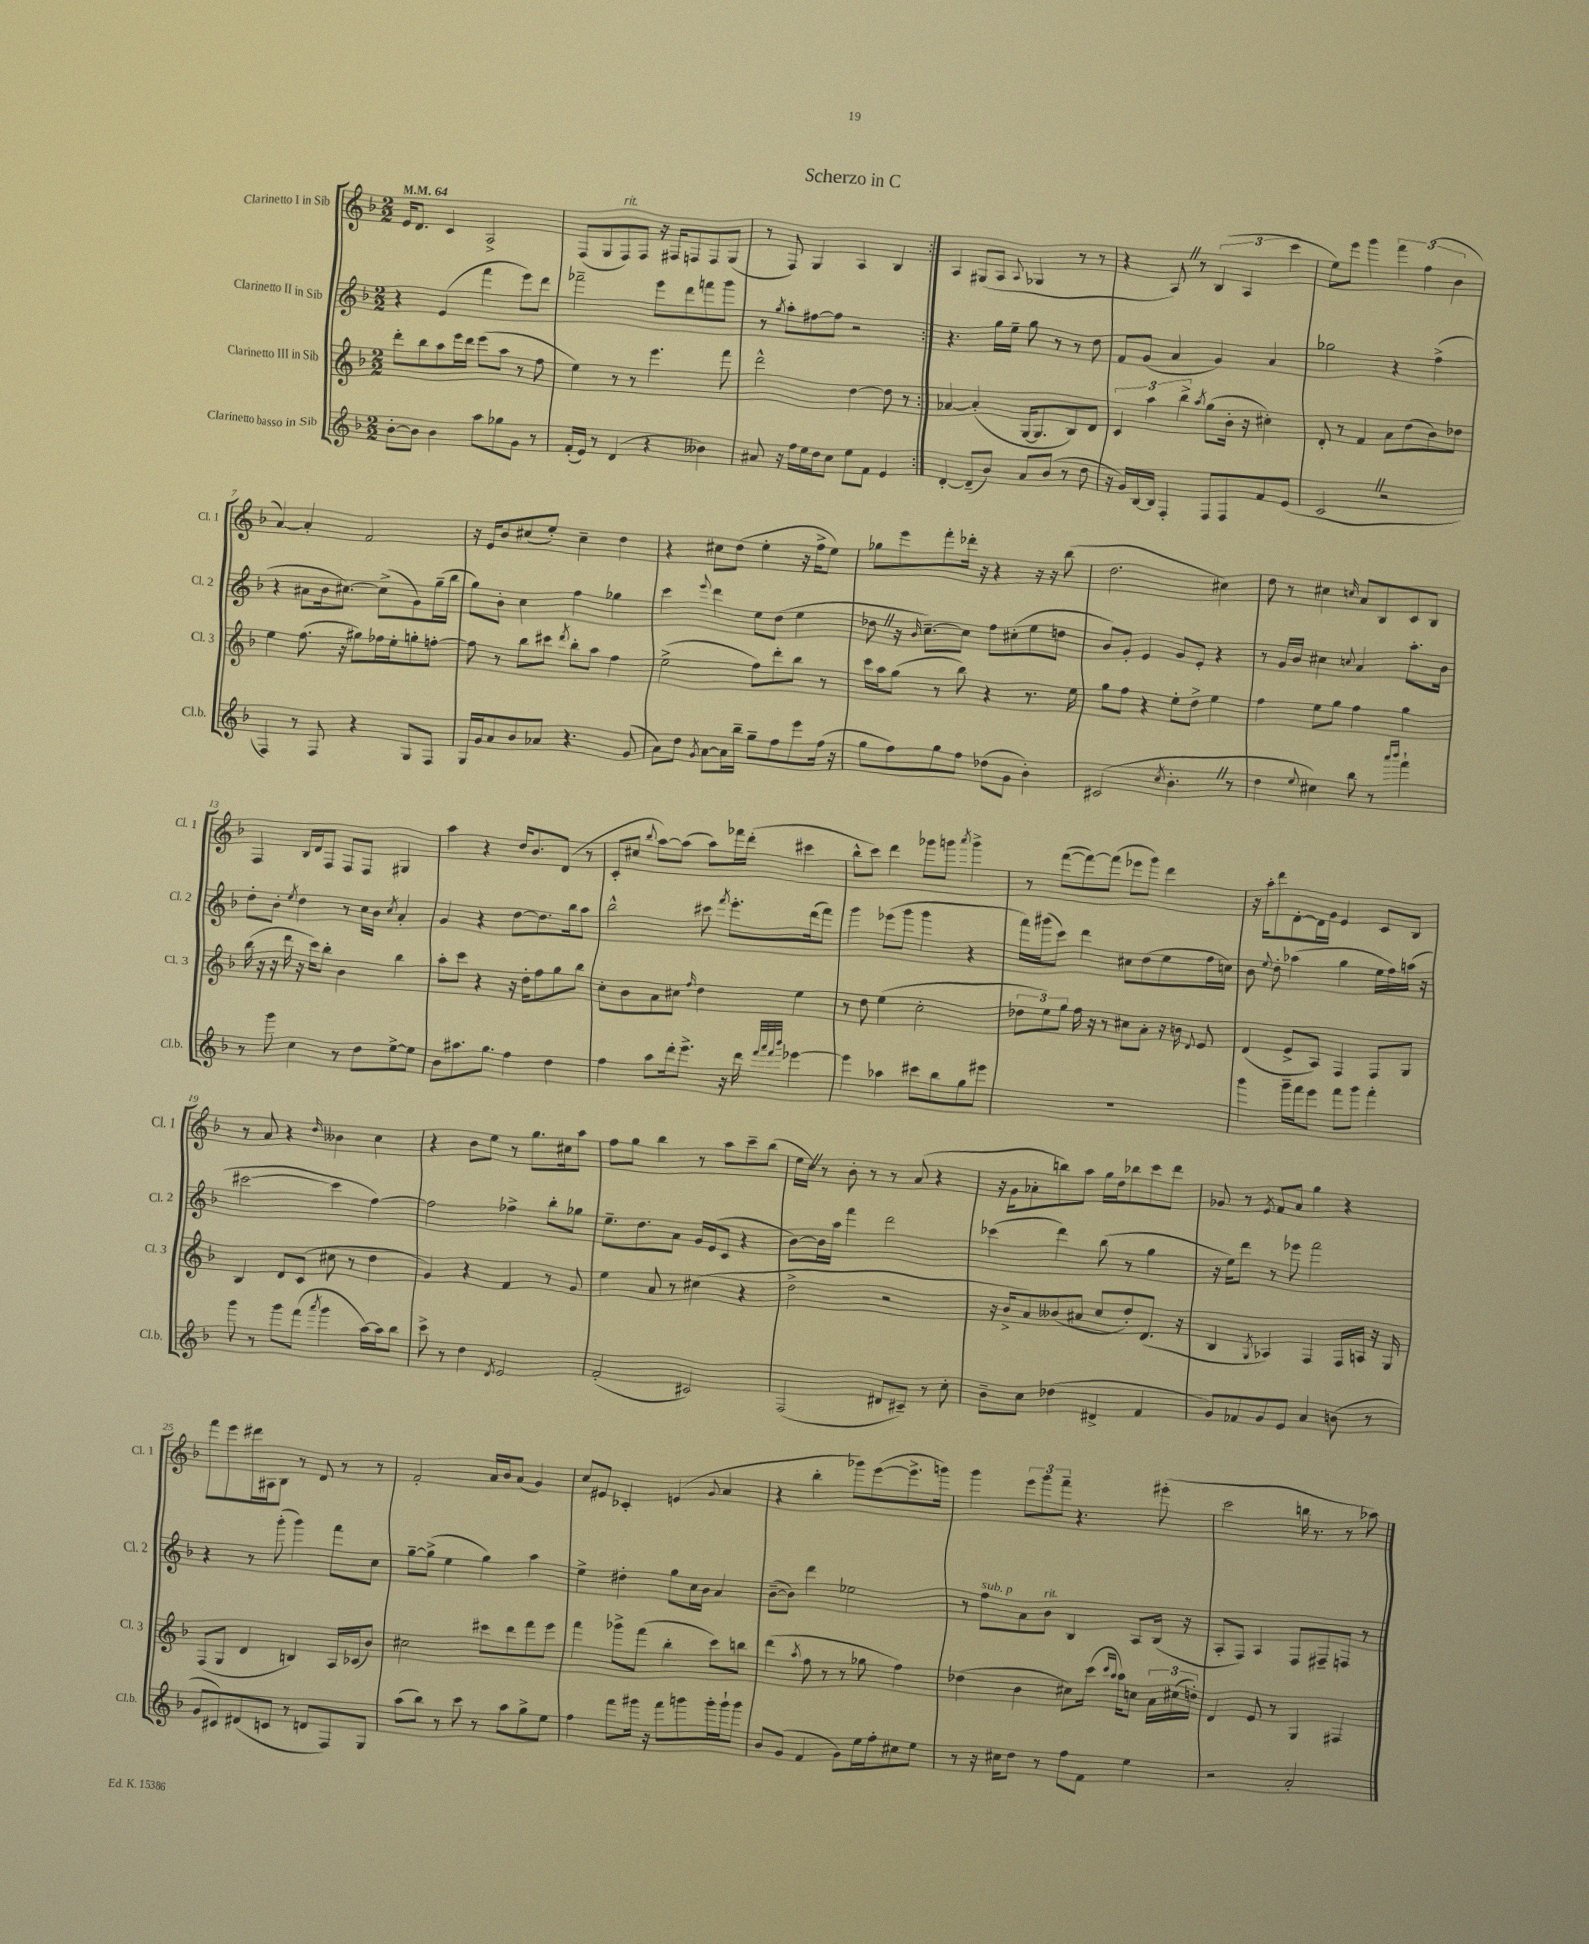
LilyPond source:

\header { title = "Scherzo in C" }
<<
\new StaffGroup <<
\new Staff = "s0" \with { instrumentName = "Clarinetto I in Sib" shortInstrumentName = "Cl. 1" } {
    \clef treble \key f \major \numericTimeSignature \time 2/2 \tempo 4 = 64
    \autoBeamOff \repeat volta 2 { e'16[ d'8.] c'4 a2-> |
    f8[( g8 f8^\markup { \italic "rit." }) f8] r16 fis16[ f8 f8 g8]( |
    r8 f8) g4 a4 bes4 | }
    a4 gis8[( a8] \appoggiatura { a8 } ges4 r8 r8 |
    r4 a8) \once \override BreathingSign.text = \markup { \musicglyph "scripts.caesura.straight" } \breathe r8 \tuplet 3/2 { bes4( a4 c'''4 } |
    e''8[) e'''8] g'''4 \tuplet 3/2 { f'''4 f''4( bes'4 } |
    a'4~) a'4-. f'2 |
    r16 e'16[ bes'8 cis''8( e''8]-.) cis''4-- d''4 |
    r4 cis''8[ d''8]( e''4-. r16 f''16[-> e''8]) |
    ges''8[ e'''8 f'''8-. des'''16]-. r16 r4 r16 r16 bes''8( |
    d''2. cis''4) |
    d''8 r8 cis''4 \grace { c''16 } a'8[ bes8 c'8 bes8] |
    f4 bes16[ d'16 f8] f8[ f8] gis4 |
    a''4 r4 d''16[ bes'8. d'8]( r8 |
    c'8[-. cis''8] \appoggiatura { bes''8 } a''8[~) a''8]( a''8[) fes'''16 d'''16]-.( cis'''4 |
    bes''8[-^ c'''8]) d'''4 ges'''8[ g'''8] \acciaccatura { a'''8 } g'''4-> |
    r8 f'''8[~( f'''8~) f'''8]( ees'''8[ g'''8]) d'''4 |
    r16 a''16[-. d'''8 d'8~-. d'16 g'16] e'4 c'8[ bes8] |
    r8 a'8 r4 \grace { d''16 } beses'4 c''4 |
    r4 bes'8[ e''8] r8 g''8.[ cis''16 a''8] |
    f''8[ g''8] bes''4 r8 a''8[ c'''8-- bes''8]( |
    e''16[ c''16]) \once \override BreathingSign.text = \markup { \musicglyph "scripts.caesura.straight" } \breathe r8 bes'8-. r8 r8 a'8( r4 |
    r16 g'16[ aes'8-. b''8) a''8] g''16[ d''16 bes''8 c'''8 d'''8] |
    ges'8 r8 \acciaccatura { e'8 } f'8[ a'8] g''4 r4 |
    f'''8[ e'''8 dis'''16 ais16 bes8] r8 d'8 r8 r8 |
    f'2-. a'16[ bes'16 a'8]( g'4) |
    c''8[ eis'8] ces'4-. e'4( \appoggiatura { g'8 } a'4 |
    r4 bes''4-. ges'''8[) e'''8~( e'''8.-> g'''16]) |
    g'''4 \tuplet 3/2 { e'''8[ g'''8 f'''8]-- } r4. eis'''8-.( |
    c'''2 b''16 r8. r8 aes''8) \bar "|." |
}
\new Staff = "s1" \with { instrumentName = "Clarinetto II in Sib" shortInstrumentName = "Cl. 2" } {
    \clef treble \key f \major \numericTimeSignature \time 2/2
    \autoBeamOff \repeat volta 2 { r4 e'4( f'''4 e'''8[) d'''8] |
    fes'''2-- e'''8[ d'''8 f'''8 g'''8] |
    r8 \acciaccatura { g''8 } a''8[-. fis''8~ fis''8] r2 | }
    r4. g''16[ e''16]-- g''8 r8 r8 d''8 |
    f'8[ g'8]( a'4 g'4) a'4 |
    ges''2 r4 f''4->( |
    r4 ais'8[ bes'16 cis''8.]~) cis''8[->( g'8) g''16--( bes''16] |
    g''8[) bes'8]-. c''4 f''4 ges''4 |
    c'''4 \appoggiatura { e'''8 } d'''4 e''8[ d''8]( e''4 |
    des''8 \once \override BreathingSign.text = \markup { \musicglyph "scripts.caesura.straight" } \breathe r16 \grace { bes'16 } c''8.[~--) c''8] f''8[ cis''8-.( e''8 d''8] |
    bes'8[) g'8]-. e'4 g'8[ e'8]-. r4 |
    r8 g'16[ bes'16] cis''4 \appoggiatura { c''8 } a'4 a''8.[-. bes'16] |
    d''8[-. bes'8]-. \acciaccatura { e''8 } d''4 r8 c''16[ bes'16] \acciaccatura { c''8 } a'4-. |
    g'4 r4 d''8[~ d''8. bes''16 a''8] |
    bes''2-^ cis'''8 \acciaccatura { f'''8 } e'''8.[-. d'''16( f'''8]) |
    g'''4 ees'''8[( g'''8] g'''4 r4 |
    f'''16[) gis'''16( c'''8]) d'''4 cis''8[ d''8( e''8 f''16 c''16]) |
    bes'8 \appoggiatura { e''8 } d''8-. aes''4( g''4 e''16[ f''16) a''16]( r16 |
    cis'''2~ cis'''4 f''4~) |
    f''2 fes''4-> bes''8[-. ges''8] |
    e''8.[-- d''8. a'8] g'16[ e'16( c'8] r4 |
    bes'8[~) bes'16 a''16] f'''4 d'''2 |
    ces'''4( d'''4) bes''8( r8 g''4 |
    r16 e''16[) d'''8] r8 ees'''8 f'''2 |
    r4 r8 g'''8-.( g'''4) f'''8[ c''8] |
    g''8[~-- g''8]->( e''4 g''4) a''4 |
    e''4-> dis''4-. g''8[ c''16 bes'16] a'4 |
    bes'8[~--( bes'8]) d'''4 ees''2 |
    r8 f''8[^\markup { \italic "sub. p" } a'8 bes'8]^\markup { \italic "rit." } bes4 a8[ bes16]( r16 |
    a8[-. f8]) a4 f8[ fis8-- f8] r8 \bar "|." |
}
\new Staff = "s2" \with { instrumentName = "Clarinetto III in Sib" shortInstrumentName = "Cl. 3" } {
    \clef treble \key f \major \numericTimeSignature \time 2/2
    \autoBeamOff \repeat volta 2 { d'''8[-. bes''8 a''8 e'''16 d'''16] e'''8[( a''8] r8 f''8 |
    e''4) r8 r8 e'''4. f'''8 |
    d'''2-^ d''4~ d''8 r8 | }
    aes'4~ aes'4-.( g16[~ g8. bes8) d'8] |
    \tuplet 3/2 { c'4 a''4 bes''4-> } \acciaccatura { a''8 } g''8[( bes'16]-. r16 cis''4-.) |
    d'8-. r8 f'4 a'8[ d''8( bes'8) des''8] |
    e''4 f''8.( r16 gis''8[) fes''16 e''16-. g''8-. f''8]~-. |
    f''8 r8 bes''8[ cis'''8] \acciaccatura { d'''8 } bes''8[-. a''8] f''4 |
    e''2->( f''8[) d'''8-. bes''8] r8 |
    c'''16[ a''16 g''8]( r8 bes''8) r4 r8. e''16 |
    g''8[ f''8] r4 e''8[-. d''8]-> e''4 |
    f''4 e''8[ g''8] f''4 g''4 |
    bes''16( r16 r16 d'''16 r16 c'''16[) bes''8]-. bes'4 bes''4 |
    a''8[-. c'''8] r4 r16 d''16[-. f''8 g''8 bes''8] |
    c''8[-. bes'8 a'8 cis''8] \grace { f''16 } d''4 e''4 |
    r8 d''8 e''4( c''2-. |
    \tuplet 3/2 { des''8[ e''8) g''8] } f''16 r16 r8 cis''8[ a'8]-. r16 b'16 \appoggiatura { d'8 } e'8 |
    d'4( e'8[-> a8]) f4 f8[ g8] |
    bes4 d'8[ c'8]( cis''8 r8 d''4 |
    g'4) r4 f'4 r8 g'8 |
    e''4 a'8 r8 cis''4( r4 |
    d''2-> r2 |
    r16 bes'16[-> a'8) beses'8( ais'8] c''8[ d''8-.) d'8.]( r16 |
    bes4 \acciaccatura { g8 } aes4) f4 f16[ a16] r16 g16 |
    f8[( g8] d'4 b4) a16[ ces'16( bes'8]) |
    cis''2 cis'''8[ d'''8 f'''8 e'''8] |
    f'''4 ges'''8[-> f'''8]( bes''4-. c'''8[) b''8] |
    d'''4( \acciaccatura { a''8 } f''8 r8 r8 ges''8 f''4) |
    des''4( bes'4 cis''8[) c'''16]( \grace { c'''16[ a''16] } a''16[) c''8] \tuplet 3/2 { a'16[ cis''16( d''16]-.) } |
    d'4 e'8 r8 g4 fis4 \bar "|." |
}
\new Staff = "s3" \with { instrumentName = "Clarinetto basso in Sib" shortInstrumentName = "Cl.b." } {
    \clef treble \key f \major \numericTimeSignature \time 2/2
    \autoBeamOff \repeat volta 2 { bes'8[~-. bes'8] bes'4 a''8[ ges''8 g'8] r8 |
    f'16[-.( e'16]) r8 d'4( r4 beses'4) |
    ais'8 r16 f''16[ e''16 d''16 c''8] e''8[ f'8] e'4 | }
    d'4~-. d'8[--( bes'8]) a'8[ bes'8]( r8 d''8 |
    r16 g'16[) bes16~ bes16] f4-. f8[ f8 f'8 e'8]( |
    c'2 \once \override BreathingSign.text = \markup { \musicglyph "scripts.caesura.straight" } \breathe r2 |
    f4) r8 f8 r4 g8[ f8] |
    g16[ g'16 a'8 bes'8 aes'8] r4. g'8( |
    a'8[) d''8] \acciaccatura { g'8 } a'8[~ a'16 bes''16]-- g''8[-- f''8 e'''8 f''16]( r16 |
    g''8[ f''8) g''8 f''8] des''8[( g'8] bes'4-.) |
    cis'2( \acciaccatura { c''8 } bes'4.-. \once \override BreathingSign.text = \markup { \musicglyph "scripts.caesura.straight" } \breathe r8 |
    d''4 \appoggiatura { e''8 } cis''4) bes''8 r8 \grace { a'''16[ bes'''16] } f'''4-! |
    r8 g'''8 c''4 r8 d''8[ e''8~-> e''8] |
    bes'8[ ais''8. g''8.] f''4 d''4 |
    f''4 a''8[ d'''16-. e'''8.]-> r16 d'''16 \grace { f'''32[ a'''32 f'''32 bes'''32] } ees'''4~ |
    ees'''4 aes''4 cis'''8[ bes''8 g''8 eis'''8] |
    R1 |
    g'''4 g'''16[-- f'''16 e'''8] f'''8[ g'''8] f'''4-. |
    g'''8 r8 g'''8[ f'''8]( \acciaccatura { a'''8 } g'''4 a''16[~) a''16 bes''8] |
    c'''8-> r8 d''4 \acciaccatura { d'8 } e'2 |
    f'2-.( cis'2) |
    f2( dis'8[ cis'8]--) r8 c''8-. |
    bes'8[-- c''8] des''4( dis'4-> f'4 |
    g'8[) fes'8 g'8 e'8] a'4 b'8( r8 |
    g'8[ cis'8) dis'8( c'8] r8 d'8[ f8) g8] |
    a''8[( bes''8]) r8 c'''8 r8 a''8[ g''8-> e''8] |
    f''4 f'''8[ gis'''16] r16 f'''8[ g'''8 g'''16-. g'''16-! g'''8] |
    bes'8[ g'8]( f'4 g'8[) e''16 f''16-. cis''8 e''8] |
    r8 r16 cis''16[ d''8] r8 f''8[ f'8] e''4 |
    r2 a'2-. \bar "|." |
}
>>
>>
